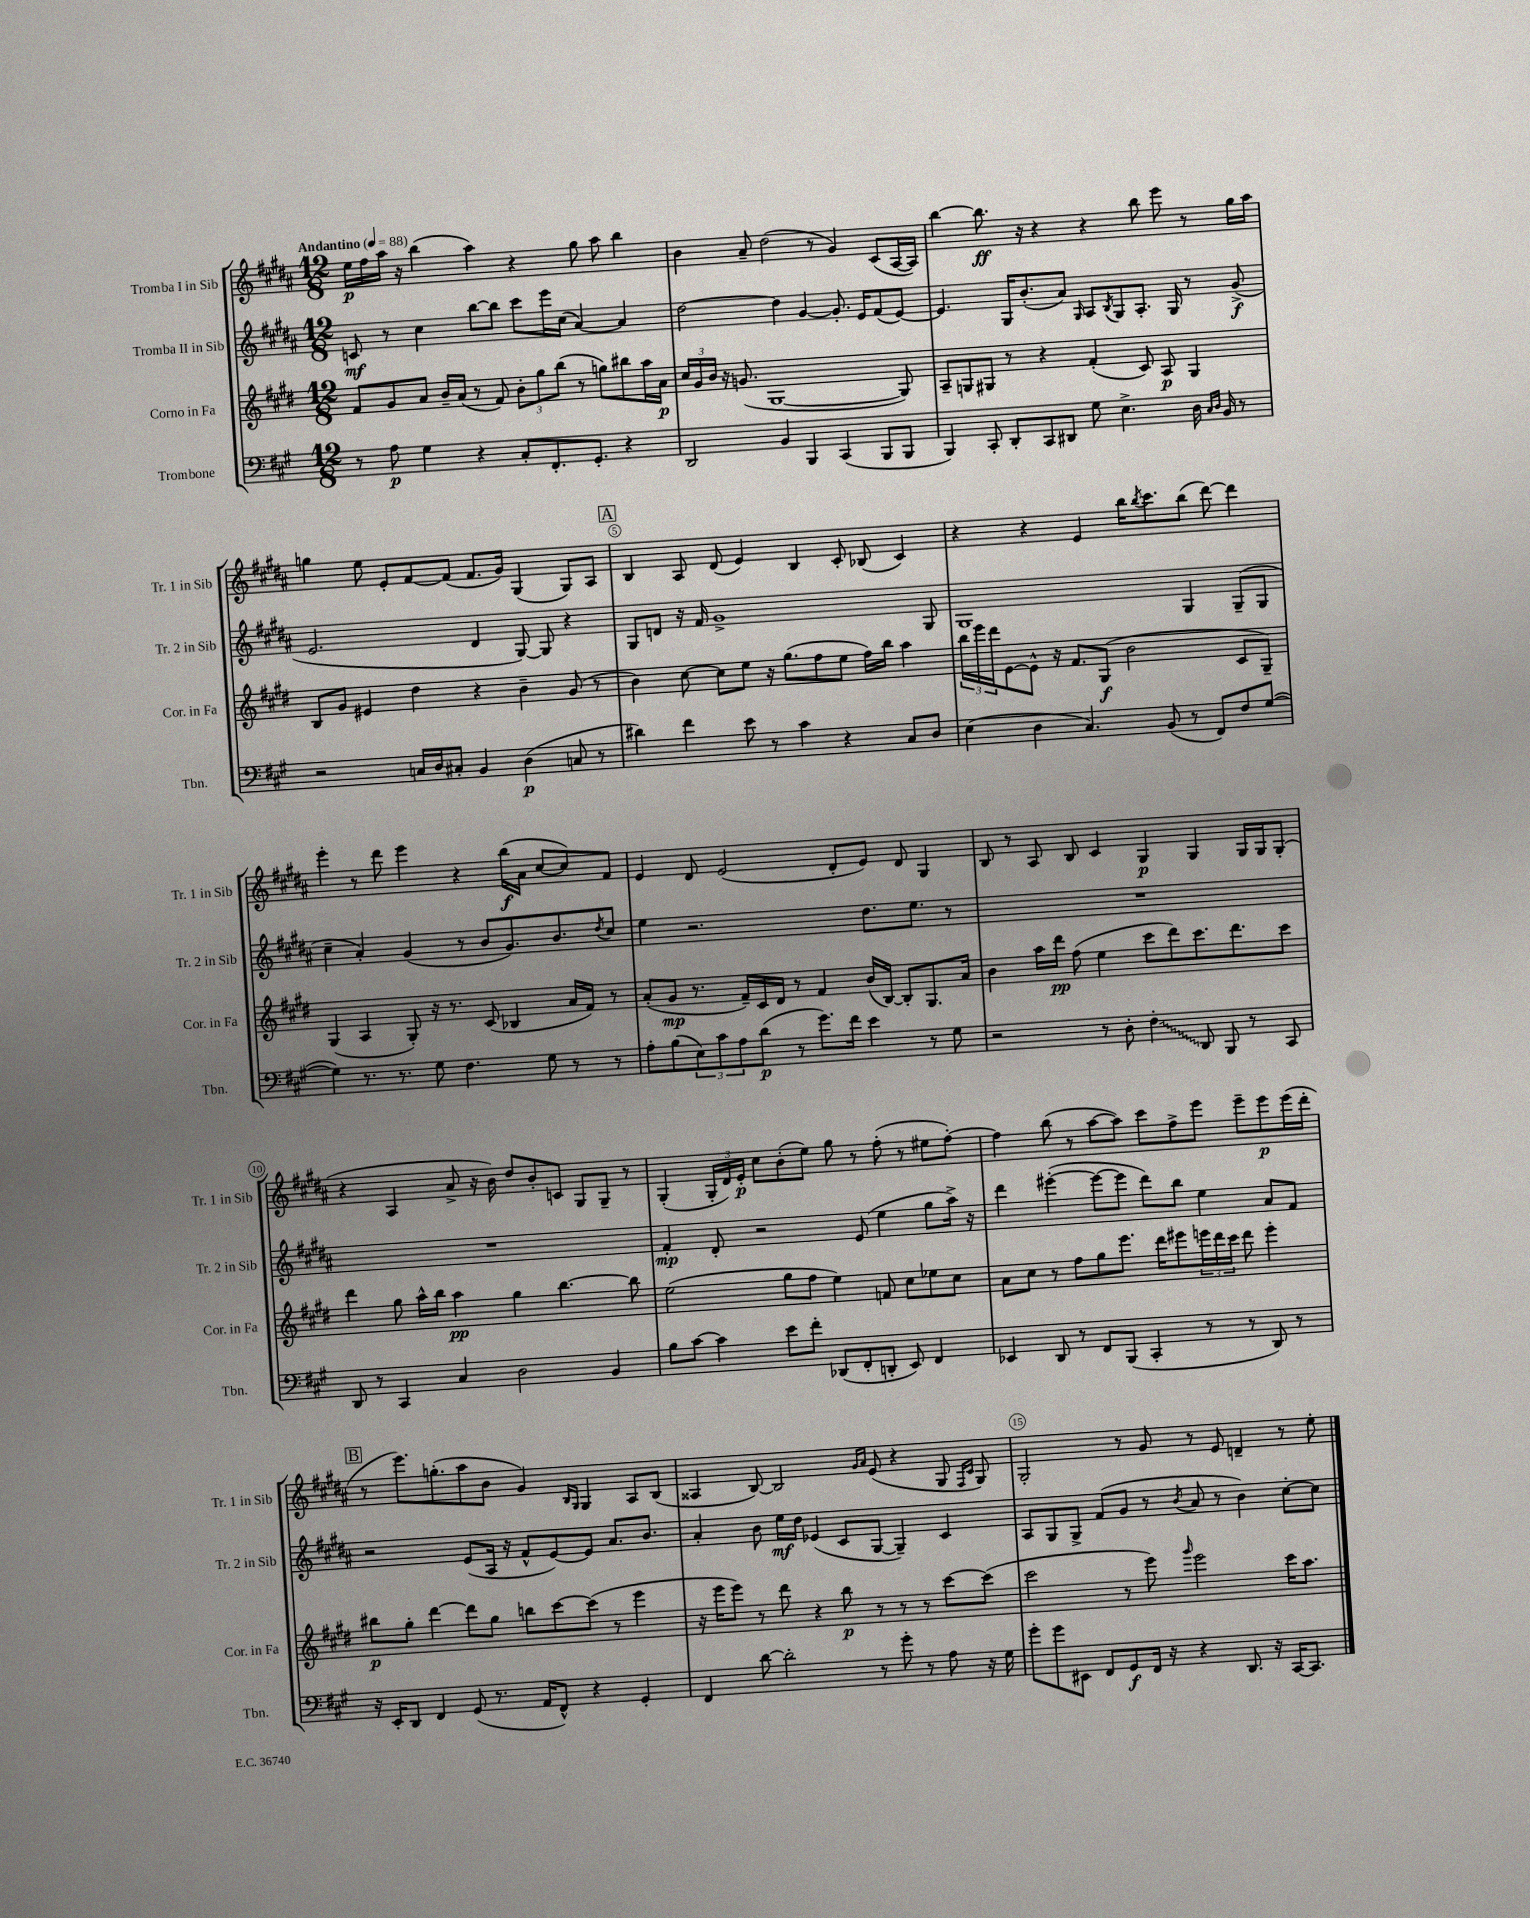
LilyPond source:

<<
\new StaffGroup <<
\new Staff = "s0" \with { instrumentName = "Tromba I in Sib" shortInstrumentName = "Tr. 1 in Sib" } {
    \clef treble \key b \major \numericTimeSignature \time 12/8 \tempo "Andantino" 4 = 88
    e''16\p fis''16 ais''16 r16 b''4( ais''4) r4 gis''8 ais''8 b''4 |
    b'4 ais'8-- dis''2( r8 gis'4) cis'8( ais16~ ais16) |
    b''4~ b''8.\ff r16 r4 r4 b''8 e'''8 r8 gis''16 ais''16 |
    g''4 e''8 e'8-. fis'8~ fis'8( fis'8. gis'16) gis4( gis8) ais8 |
    \mark \markup { \box "A" } b4 ais8 dis'8( e'4) b4 cis'8-. bes8( cis'4) |
    r4 r4 e'4 b''16 \acciaccatura { b''8 } cis'''8. b''8( dis'''8~) dis'''4 |
    e'''4-. r8 dis'''8 e'''4 r4 b''16\f( ais'16 cis''8~ cis''8) fis'8 |
    e'4 dis'8 e'2( dis'8-. e'8) dis'8 gis4 |
    b8 r8 ais8 b8 cis'4 gis4\p gis4 gis16 gis16 gis8-.( |
    r4 ais4 ais'8-> r16 b'16) dis''8 b'8-. c'8 gis8 gis8-- r8 |
    gis4-.( \tuplet 3/2 { gis16-. dis'16) e'16-.\p } cis''8 b'8-.( e''8) gis''8 r8 fis''8-.( r8 eis''8 fis''8~-.) |
    fis''4 b''8( r8 ais''8~ ais''8) cis'''8 fis''8-> e'''8 e'''8-- e'''8\p e'''16( dis'''16-. |
    \mark \markup { \box "B" } r8 e'''8.) g''8.-.( ais''8 b'8 gis'4) \grace { b16 gis16 } gis4 ais8 b8( |
    aisis4 b8~) b2 \grace { gis'16 ais'16 } e'8( r4 gis8 \grace { fis16 cis'16 } gis8) |
    gis2-. r8 gis'8 r8 e'8 d'4-- r8 e''8-. \bar "|." |
}
\new Staff = "s1" \with { instrumentName = "Tromba II in Sib" shortInstrumentName = "Tr. 2 in Sib" } {
    \clef treble \key b \major \numericTimeSignature \time 12/8
    c'8\mf r8 cis''4 b''8~ b''8 cis'''8 e'''16 cis''16( ais'4~) ais'4 |
    dis''2~ dis''4 gis'4~ gis'8.-. e'16 fis'8( e'8~) |
    e'4. gis16 b'8.-.( ais'8) \grace { gis16 } ais8 \acciaccatura { b8 } gis8 ais8.-. gis16 r8 gis'8->\f( |
    e'2. dis'4 gis8~) gis8 r4 |
    \mark \markup { \box "A" } gis8 d'8 r16 fis'16 gis'1-> gis8 |
    gis1 gis4 gis8--( gis8 |
    cis''4-- ais'4-.) gis'4( r8 b'8 gis'8.) b'8. \acciaccatura { dis''8 } cis''8 |
    e''4 r2. dis''8. e''8. r8 |
    R1. |
    R1. |
    fis'4-.\mp dis'8-. r2 e'8( e''4 gis''8 ais''16->) r16 |
    dis'''4 eis'''4~-.( eis'''8~ eis'''8 dis'''8) b''8 e''4 ais'8 fis'8 |
    \mark \markup { \box "B" } r2 e'8( ais16 r16 fis'8-^ e'8~) e'8 ais'8. b'8. |
    ais'4-. b'8 e''16\mf dis''16 ees'4( cis'8 gis8~ gis4--) cis'4 |
    ais8 gis8 gis8-> fis'8( gis'8 r8 \acciaccatura { b'8 } ais'8 r8 b'4) cis''8~-. cis''8 \bar "|." |
}
\new Staff = "s2" \with { instrumentName = "Corno in Fa" shortInstrumentName = "Cor. in Fa" } {
    \clef treble \key e \major \numericTimeSignature \time 12/8
    fis'8 gis'8 a'8 b'16-- a'16( r8 fis'8) \tuplet 3/2 { b'8-. gis''8 b''8( } r8 g''8) bis''8 a''16 a'16\p |
    \tuplet 3/2 { cis''16 gis'16 b'16 } r16 g'8.( gis1~ gis8) |
    a8-- g8 gis8 r8 r4 fis'4-.( cis'8) a8\p gis4 |
    b8 gis'8 eis'4 dis''4 r4 b'4-- gis'8( r8 |
    \mark \markup { \box "A" } b'4) cis''8~ cis''8 e''8 r16 gis''8.( fis''8 e''8 fis''16) b''16 a''4 |
    \tuplet 3/2 { b''16 e'''16 dis'''16 } e'8~ e'8-^ r16 fis'8. gis8\f( b'2 cis'8 gis8--) |
    gis4( a4 gis8-.) r16 r8. cis'8( bes4 a'16 fis'16) r8 |
    a'8-.( gis'8\mp r8. fis'16--) cis'16 dis'16 r8 fis'4 b'16( b16~) b8-. gis8. a'16 |
    b'4 a''16 dis'''16\pp fis''8( e''4 cis'''8 dis'''8) cis'''8. dis'''8. cis'''8 |
    dis'''4 gis''8 a''16-^ b''16 a''4\pp gis''4 b''4.~ b''8 |
    e''2( gis''8 fis''8 e''4) f'8 cis''8 ees''8 cis''8 |
    a'8 cis''8 r8 fis''8 gis''8 e'''8. dis'''16 eis'''8 \tuplet 3/2 { e'''16 dis'''16 cis'''16 } dis'''8 e'''4-. |
    \mark \markup { \box "B" } bis''8\p gis''8-. dis'''4~ dis'''8 gis''8 b''8 cis'''8~ cis'''8( r8 e'''4 |
    r16 e'''16 e'''8) r8 dis'''8 r4 b''8\p r8 r8 r8 cis'''8~ cis'''8( |
    cis'''2 r8 e'''8) \grace { gis'''16 } e'''2 cis'''16 a''8. \bar "|." |
}
\new Staff = "s3" \with { instrumentName = "Trombone" shortInstrumentName = "Tbn." } {
    \clef bass \key a \major \numericTimeSignature \time 12/8
    r8 a8\p gis4 r4 cis8-. fis,8.-. gis,8.-. r4 |
    d,2 b,4 b,,4 cis,4( b,,8 b,,8 |
    b,,4) cis,8-. d,8-. cis,8 dis,8 gis8 e4.-> d16 \grace { cis16 d16 } b,16 r8 |
    r2 c16 d16 cis8-. b,4 d4\p( c8 r8 |
    \mark \markup { \box "A" } dis'4) fis'4 e'8 r8 cis'4 r4 cis8 d8 |
    e4( d4 cis4.) b,8( r8 fis,8) fis8 gis8~( |
    gis4) r8. r8. gis8 fis4. gis8 r8 r8 |
    a8-. b8( \tuplet 3/2 { e8) cis'8 a8 } d'8\p( r8 gis'8.) fis'16 e'4 r8 gis8 |
    r2 r8 d8-. \once \override Glissando.style = #'zigzag fis4-.\glissando d,8 b,,8 r8 cis,8 |
    d,8 r8 cis,4 cis4 d2 b,4 |
    b8 cis'8~ cis'4 e'8 fis'8-. des,8( fis,8-. d,8-. e,8) fis,4 |
    ees,4 d,8 r8 fis,8 b,,8( cis,4-. r8 r8 d,8) r8 |
    \mark \markup { \box "B" } r16 e,16-. d,8 fis,4 gis,8( r8. a,16 fis,8-^) r4 gis,4-. |
    fis,4 d'8~ d'2-. r8 gis'8-. r8 a8 r16 gis16 |
    gis'8-. gis'8 eis,8 fis,8 gis,8\f fis,16 r16 r4 d,8. r16 cis,16~ cis,8. \bar "|." |
}
>>
>>
\layout { \context { \Score \override BarNumber.break-visibility = ##(#f #t #t) barNumberVisibility = #(every-nth-bar-number-visible 5) \override BarNumber.stencil = #(make-stencil-circler 0.1 0.3 ly:text-interface::print) } }
